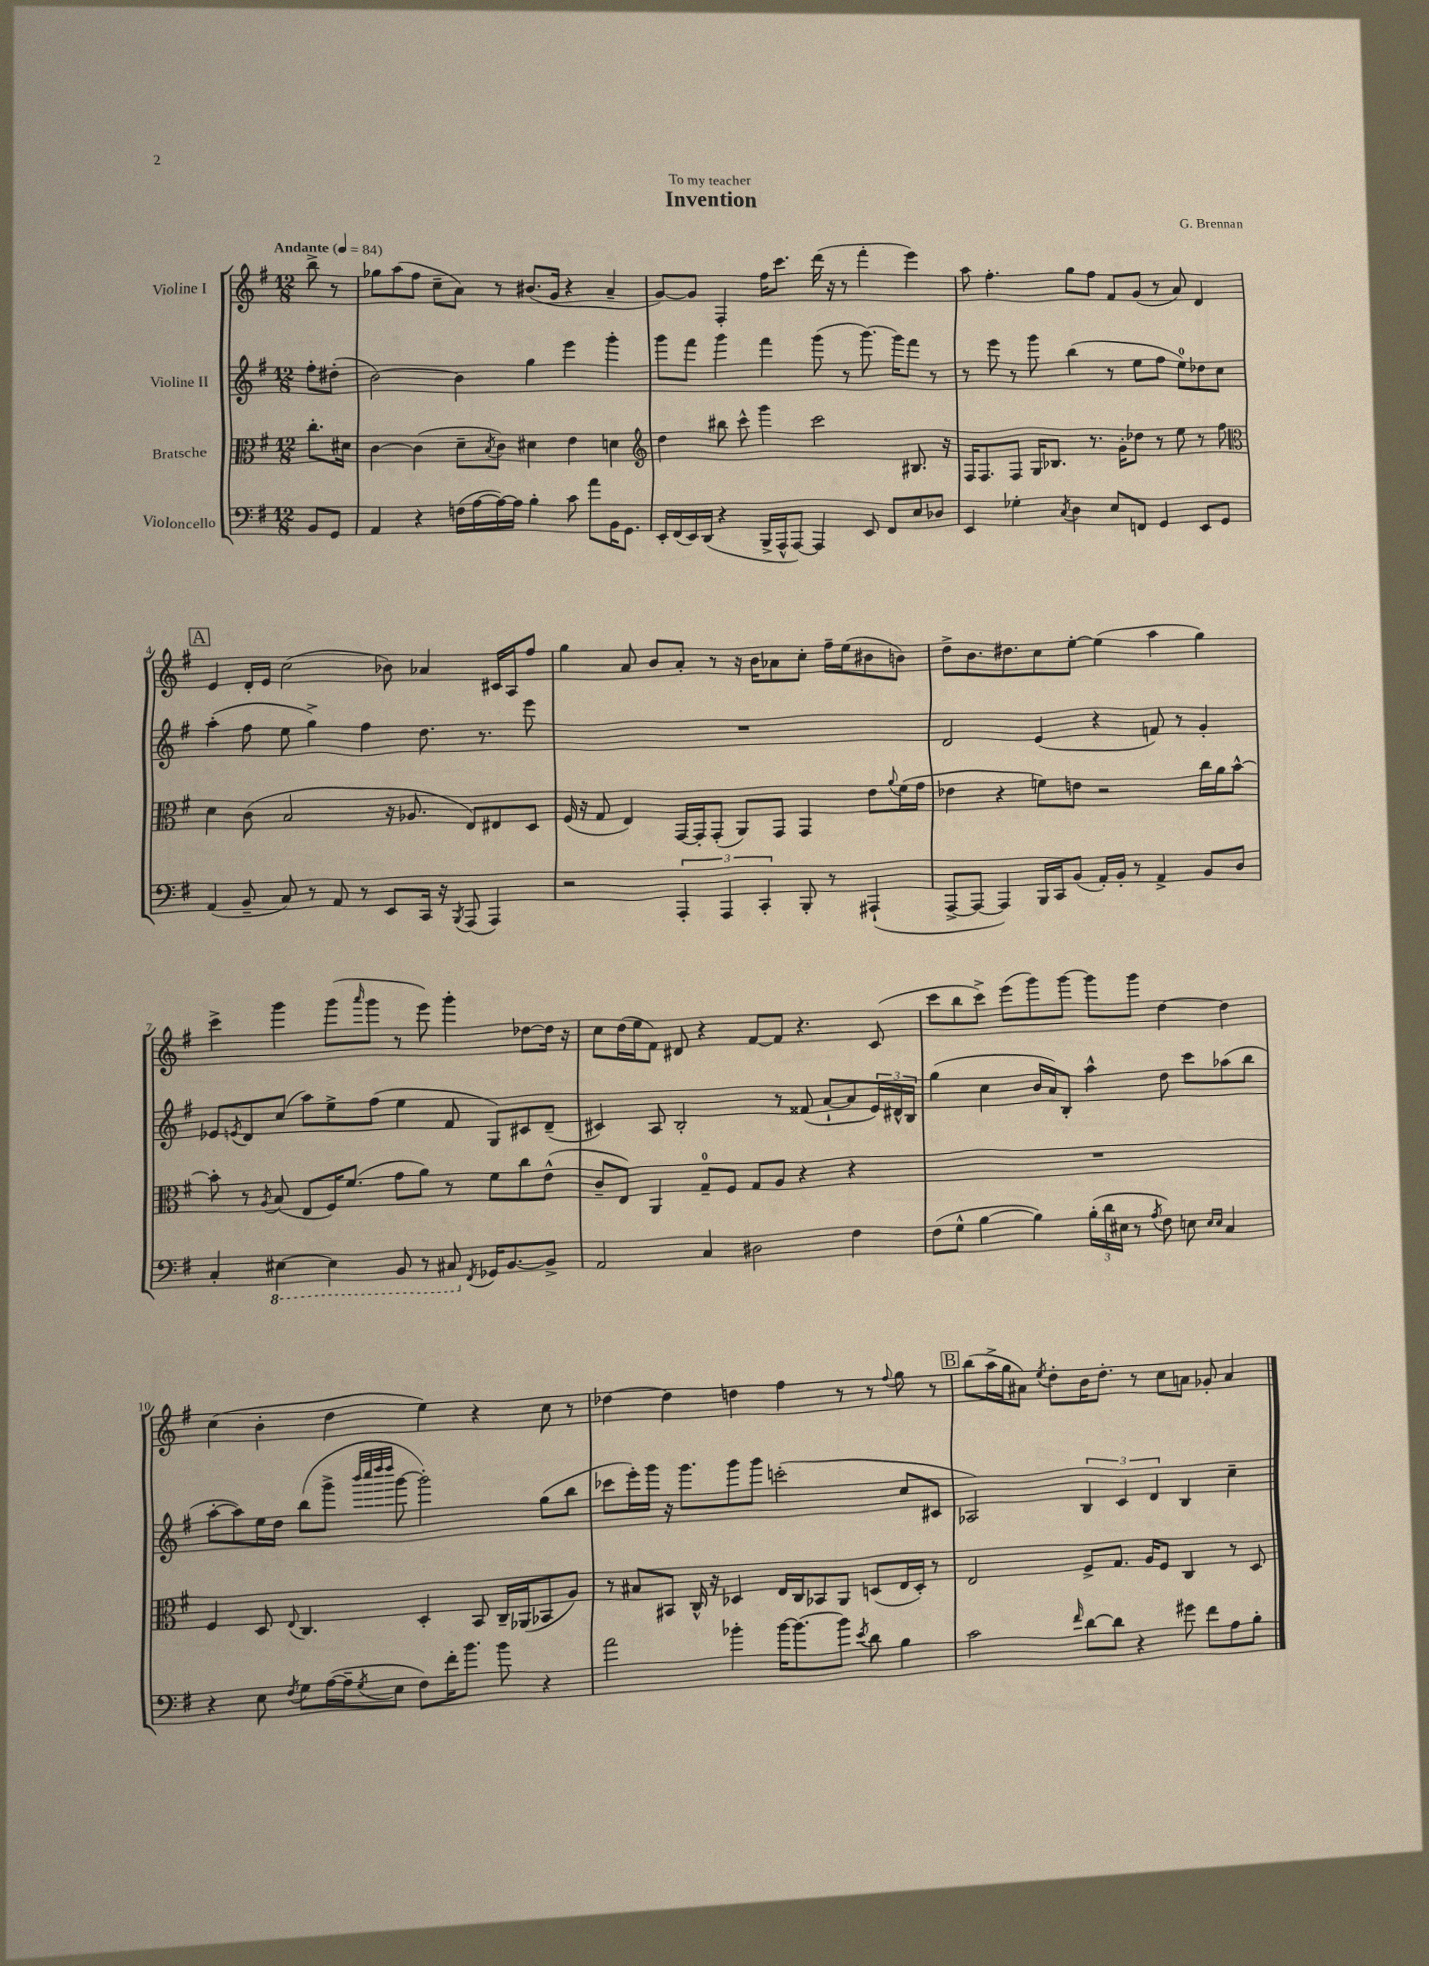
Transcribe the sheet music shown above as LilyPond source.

\header { title = "Invention" composer = "G. Brennan" dedication = "To my teacher" }
<<
\new StaffGroup <<
\new Staff = "s0" \with { instrumentName = "Violine I" } {
    \clef treble \key g \major \numericTimeSignature \time 12/8 \partial 4 \tempo "Andante" 4 = 84
    b''8-> r8 |
    ges''8 a''8( fis''8 c''8-- a'8) r8 bis'8.( g'16 r4 a'4-- |
    g'8~) g'8 fis4-. fis''16 c'''8. d'''16( r16 r8 fis'''4-. e'''4) |
    a''8 fis''4.-. g''8 fis''8 fis'8 g'8( r8 a'8) d'4 |
    \mark \markup { \box "A" } e'4 d'16-. e'16 c''2( bes'8) aes'4 cis'16 a16 fis''8 |
    g''4 a'8 b'8 a'8-. r8 r16 b'16 aes'8 c''8-. fis''16-- e''16( bis'8 b'8) |
    d''8-> b'8. dis''8. c''8 e''8~-. e''4( a''4 g''4) |
    c'''4-> g'''4 g'''8( \grace { a'''16 } g'''8 r8 e'''8) g'''4-. des''8~ des''16 r16 |
    c''8 d''16( e''16 fis'8) dis'8 r4 fis'8~ fis'8 r4. c'8( |
    c'''8 b''8 c'''8->) e'''8( g'''8) g'''8~ g'''8 g'''8 d''4~ d''4 |
    c''4( b'4-. d''4 e''4) r4 c''8 r8 |
    des''4~ des''4 d''4 fis''4 r8 r8 \appoggiatura { fis''8 } g''8 r8 |
    \mark \markup { \box "B" } b''8( a''16-> g''16 ais'8) \acciaccatura { e''8 } d''8-. b'16 d''8.-. r8 c''8 a'8 ges'8-. a'4 \bar "|." |
}
\new Staff = "s1" \with { instrumentName = "Violine II" } {
    \clef treble \key g \major \numericTimeSignature \time 12/8 \partial 4
    fis''8-. dis''8-.( |
    b'2~) b'4 g''4 e'''4 g'''4-. |
    g'''8 fis'''8 g'''4 fis'''4 g'''8( r8 g'''8.~) g'''16 fis'''8 r8 |
    r8 e'''8 r8 g'''8 b''4( r8 e''8 fis''8 e''8-0) des''8 c''8 |
    \mark \markup { \box "A" } a''4-.( fis''8 e''8 g''4->) fis''4 d''8. r8. e'''8 |
    R1. |
    d'2 e'4( r4 f'8) r8 g'4-. |
    ees'8 \acciaccatura { e'8 } d'8 c''8( a''8) e''8-> fis''8( e''4 fis'8 g8) cis'8 d'8--( |
    cis'4) a8 b2-. r8 fisis'8( a'8~-! a'8 \tuplet 3/2 { e'16) dis'16-^ b16 } |
    g''4( c''4 b'16 a'16) b8-. a''4-^ d''8 c'''8 aes''8( b''8 |
    a''8~-. a''8) e''16 d''16 b''8( g'''8-> \grace { b'''32 c''''32 d''''32 d''''32 } g'''8~ g'''2-.) g''8( b''8 |
    ces'''8 e'''16-.) g'''16 r16 g'''8. g'''8 g'''8 c'''2-.( c''8 cis'8 |
    \mark \markup { \box "B" } aes2) \tuplet 3/2 { b4 c'4 d'4 } b4 c''4-- \bar "|." |
}
\new Staff = "s2" \with { instrumentName = "Bratsche" } {
    \clef alto \key g \major \numericTimeSignature \time 12/8 \partial 4
    c''8.-. dis'16 |
    c'4~ c'4( d'8-- \acciaccatura { b8 } c'8) dis'4 e'4 d'4 |
    \clef treble d''4 bis''8 c'''8-^ g'''4 c'''2 bis8. r16 |
    fis16 fis8. fis8 g16 bes8. r8. g'16-. des''8 r8 e''8 r8 fis''8 |
    \mark \markup { \box "A" } \clef alto d'4 c'8( b2 r16 aes8. e8) eis8 d8 |
    fis16( r16 g8 e4) g,16~ g,16-. g,8-.( a,8) g,8 g,4 e'8 \appoggiatura { a'8 } fis'16( g'16 |
    ees'4 r4 f'8) e'8 r2 c''16 a'16 b'8~-^ |
    b'8-. r8 \acciaccatura { a8 } b8( e8 fis16) fis'8.( g'8 a'8) r8 fis'8 c''8 e'8-^( |
    c'8-- e8) a,4 g8-0-- fis8 g8 a8 r4 r4 |
    R1. |
    fis4 d8 \appoggiatura { e8 } c4. d4-. b,8 c16-- aes,16( bes,8 a8) |
    r8 bis8 bis,8 c16-^ r16 des4 e16 c16 bes,8 a,8 d8( e16 d16-.) r8 |
    \mark \markup { \box "B" } e2 fis8-> g8. a16 fis8 c4 r8 d8 \bar "|." |
}
\new Staff = "s3" \with { instrumentName = "Violoncello" } {
    \clef bass \key g \major \numericTimeSignature \time 12/8 \partial 4
    b,8 g,8 |
    a,4 r4 f16( a16~ a16~) a16 b4-. c'8 a'8 b,16 g,8. |
    e,16-. fis,16( e,16) d,16( r4 b,,16-> a,,16-^ a,,8~) a,,4 e,8 fis,8 e8 des8 |
    e,4 ges4-. \acciaccatura { c8 } d4 e8 f,8 g,4 e,8 g,8 |
    \mark \markup { \box "A" } a,4( b,8-- c8) r8 a,8 r8 e,8 c,16 r16 \acciaccatura { b,,8 } a,,8( a,,4) |
    r2 \tuplet 3/2 { a,,4-. a,,4 c,4-. } b,,8-. r8 ais,,4-!( |
    a,,8~-> a,,8~ a,,4) b,,16 c,16 b,8( a,16-.) b,16-. r8 a,4-> b,8 d8 |
    c4-. \ottava #-1 eis,4~ eis,4 b,,8 r8 cis,8 \ottava #0 \acciaccatura { fis,8 } ges,16 b,8.~ b,8-> |
    a,2 c4 dis2 fis4 |
    fis8( g8-^ b4~ b4) \tuplet 3/2 { b16-.( d'16 eis16 } r8 \acciaccatura { a8 } fis8) e8 \grace { e16 e16 } c4 |
    r4 e8 \acciaccatura { fis8 } g8 a16~( a16-- \acciaccatura { g8 } e8 fis8) fis'16-. b'8. b'8 r4 |
    a'2 bes'4-. bes'16~ bes'8.~ bes'8 \acciaccatura { e'8 } d'8 b4 |
    \mark \markup { \box "B" } c'2 \grace { fis'16 } d'8~ d'8 r4 gis'8 fis'8 a8 b8-. \bar "|." |
}
>>
>>
